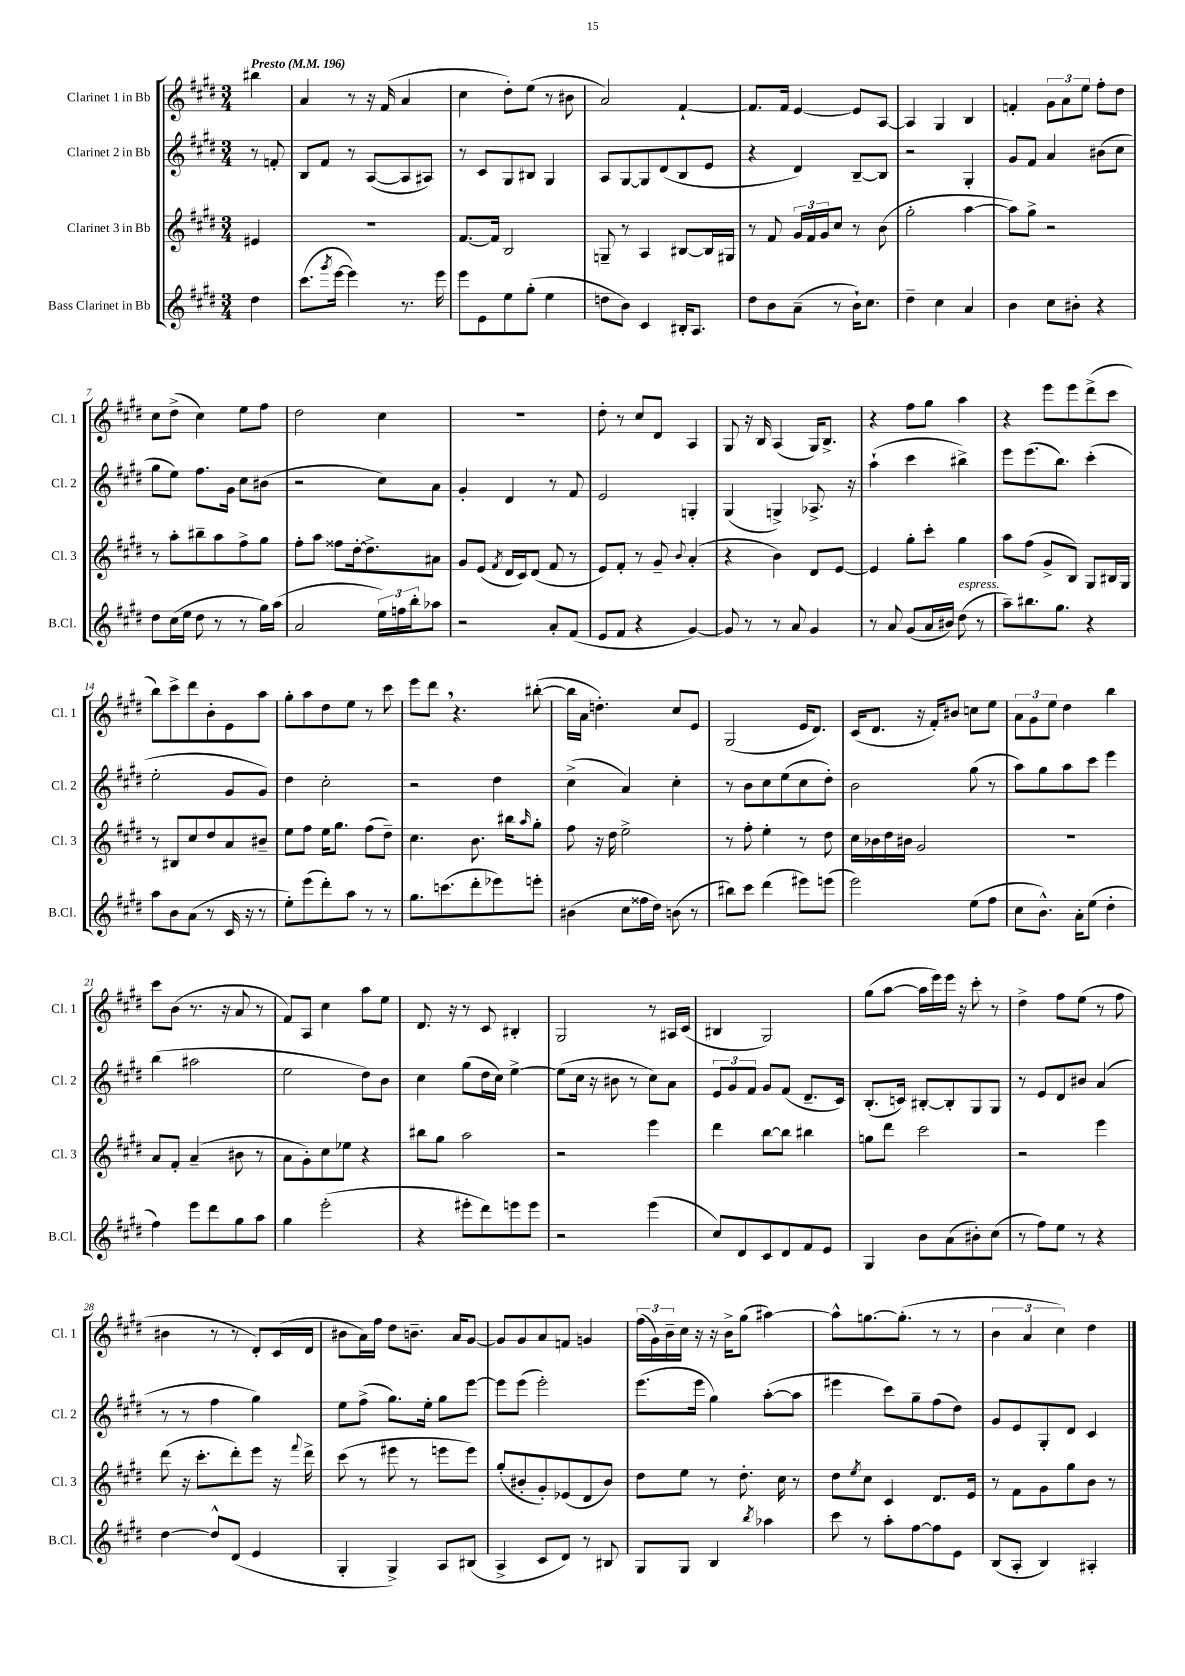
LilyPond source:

<<
\new StaffGroup <<
\new Staff = "s0" \with { instrumentName = "Clarinet 1 in Bb" shortInstrumentName = "Cl. 1" } {
    \clef treble \key e \major \numericTimeSignature \time 3/4 \partial 4 \tempo "Presto" 4 = 196
    bis''4 |
    a'4 r8 r16 fis'16( a'4 |
    cis''4 dis''8-.) e''8( r8 bis'8 |
    a'2) fis'4~-! |
    fis'8. fis'16 e'4~ e'8 a8~ |
    a4 gis4 b4 |
    f'4-. \tuplet 3/2 { gis'8 a'8 e''8 } fis''8-. dis''8 |
    cis''8 dis''8->( cis''4) e''8 fis''8 |
    dis''2 cis''4 |
    R2. |
    dis''8-. r8 cis''8 dis'8 a4 |
    gis8 r16 b16 a4( gis16) b8.-> |
    r4 fis''8 gis''8 a''4 |
    r4 e'''8 e'''8 dis'''8->( cis'''8 |
    b''8) cis'''8-> dis'''8 b'8-. e'8 a''8 |
    gis''8-. a''8 dis''8 e''8 r8 cis'''8 |
    e'''8 dis'''8 \breathe r4. bis''8~-.( |
    bis''16 a'16 d''4.-.) cis''8 e'8 |
    gis2( e'16 dis'8.) |
    cis'16( dis'8. r16 fis'16-.) bis'8 c''8 e''8 |
    \tuplet 3/2 { a'8 gis'8 e''8 } dis''4 b''4 |
    cis'''8 b'8( r8. r16 a'8 r8 |
    fis'8) a8 cis''4 a''8 e''8 |
    dis'8. r16 r8 cis'8 bis4-. |
    gis2 r8 ais16 cis'16( |
    bis4 gis2) |
    gis''8( a''8~ a''16 e'''16) e'''16 r16 cis'''8-. r8 |
    dis''4-> fis''8 e''8( r8 fis''8 |
    bis'4 r8 r8 dis'8-.) cis'16( dis'16 |
    bis'8 a'16) fis''16 dis''8 b'8.-- a'16 gis'8~ |
    gis'8 gis'8 a'8 f'8 g'4 |
    \tuplet 3/2 { fis''16( gis'16) b'16-- } cis''16 r16 r16 b'16-> gis''8( ais''4~) |
    ais''8-^ g''8.~ g''8.-.( r8 r8 |
    \tuplet 3/2 { b'4 a'4 cis''4) } dis''4 \bar "|." |
}
\new Staff = "s1" \with { instrumentName = "Clarinet 2 in Bb" shortInstrumentName = "Cl. 2" } {
    \clef treble \key e \major \numericTimeSignature \time 3/4 \partial 4
    r8 f'8-. |
    b8 fis'8 r8 a8~( a8 ais8) |
    r8 cis'8 gis8 bis8 gis4 |
    a8 gis8~ gis8 dis'8( b8 e'8 |
    r4 dis'4) b8~-- b8 |
    r2 gis4-. |
    gis'8 fis'8 a'4 bis'8( cis''8 |
    gis''8 e''8) fis''8. gis'16 cis''8 bis'8( |
    r2 cis''8) a'8 |
    gis'4-. dis'4 r8 fis'8 |
    e'2 g4-. |
    gis4( g4->) aes8.-> r16 |
    a''4-!( cis'''4 bis''4->) |
    e'''8 e'''8.( b''8.) cis'''4-.( |
    e''2-. gis'8 gis'8) |
    dis''4 cis''2-. |
    r2 dis''4 |
    cis''4->( a'4) cis''4-. |
    r8 b'8 cis''8 e''8( cis''8 dis''8-.) |
    b'2 gis''8( r8 |
    a''8) gis''8 a''8 cis'''8 e'''4 |
    b''4( ais''2 |
    e''2 dis''8) b'8 |
    cis''4 gis''8( dis''16 cis''16) e''4~-> |
    e''8( cis''16 r16 bis'8 r8 cis''8) a'8 |
    \tuplet 3/2 { e'8 gis'8 fis'8 } gis'8 fis'8( dis'8.-- cis'16) |
    b8.-.( c'16) bis8~-. bis8-. gis8 gis8 |
    r8 e'8 dis'8 bis'8 a'4( |
    r8 r8 fis''4 gis''4) |
    e''8 fis''8->( gis''8.) e''16-. gis''8 e'''8~ |
    e'''8 e'''8( e'''2-.) |
    e'''8.( e'''16 gis''4) a''8~-.( a''8 |
    eis'''4 cis'''8) gis''8-- fis''8( dis''8) |
    gis'8 e'8 gis8-. dis'8 cis'4 \bar "|." |
}
\new Staff = "s2" \with { instrumentName = "Clarinet 3 in Bb" shortInstrumentName = "Cl. 3" } {
    \clef treble \key e \major \numericTimeSignature \time 3/4 \partial 4
    eis'4 |
    R2. |
    fis'8.~ fis'16 b2 |
    g8-- r8 a4 bis8~ bis16 gis16 |
    r8 fis'8 \tuplet 3/2 { gis'16 fis'16 gis'16 } cis''8 r8 b'8( |
    gis''2-. a''4~ |
    a''8) gis''8-> r2 |
    r8 a''8-. bis''8-- a''8 fis''8-> gis''8 |
    fis''8-. a''8 fisis''8 dis''16~-. dis''8.-> ais'8 |
    gis'8 e'8( \acciaccatura { fis'8 } dis'16 cis'16) dis'8( fis'8 r8 |
    e'8) fis'8-. r8 gis'8-- \appoggiatura { b'8 } a'4-.( |
    r4 b'4) dis'8 e'8~ |
    e'4 gis''8-. cis'''8-. gis''4 |
    a''8 fis''8( gis'8-> b8) gis8 bis16 gis16 |
    r8 bis8 cis''8 dis''8 a'8 bis'8-- |
    e''8 fis''8 e''16 gis''8. fis''8( dis''8--) |
    cis''4. b'8. bis''16 \grace { a''16 } gis''8-. |
    fis''8 r16 dis''16 e''2-> |
    r8 fis''8-. e''4-. r8 dis''8 |
    cis''16 bes'16 dis''16 bis'16 gis'2 |
    R2. |
    a'8 fis'8-. a'4--( bis'8 r8 |
    a'8 gis'8-.) cis''8 ees''8 r4 |
    bis''8 gis''8 a''2 |
    r2 e'''4 |
    dis'''4 b''8~ b''8 bis''4 |
    g''8 dis'''8 cis'''2 |
    r2 e'''4 |
    dis'''8( r16 cis'''8.-. dis'''8-.) e'''8 r16 \appoggiatura { fis'''8 } dis'''16-> |
    cis'''8( r8 eis'''8 r8 e'''8 e'''8) |
    gis''8-.( bis'8-. gis'8-.) ees'8( dis'8 bis'8) |
    dis''8 e''8 r8 dis''8.-. cis''16 r8 |
    dis''8 \acciaccatura { e''8 } cis''8 cis'4 dis'8. e'16 |
    r8 fis'8 gis'8 gis''8 b'8 r8 \bar "|." |
}
\new Staff = "s3" \with { instrumentName = "Bass Clarinet in Bb" shortInstrumentName = "B.Cl." } {
    \clef treble \key e \major \numericTimeSignature \time 3/4 \partial 4
    dis''4 |
    cis'''8.( \acciaccatura { gis'''8 } e'''16~ e'''4) r8. e'''16 |
    e'''8 e'8 e''8 gis''8-.( e''4 |
    d''8 b'8) cis'4 bis16-. a8. |
    dis''8 b'8 a'8--( r8 b'16-!) cis''8. |
    dis''4-- cis''4 a'4 |
    b'4 cis''8 bis'8-. r4 |
    dis''8 cis''16( e''16 dis''8 r8 r8 gis''16) a''16( |
    a'2 \tuplet 3/2 { e''16) f''16 b''16-. } aes''8 |
    r2 a'8-. fis'8( |
    e'8 fis'8 r4 gis'4~) |
    gis'8 r8 r8 a'8 gis'4 |
    r8 a'8 gis'8( a'16 bis'16) dis''8^\markup { \italic "espress." }( r8 |
    a''8--) bis''8. gis''8. r4 |
    a''8 b'8 a'8( r8 cis'16 r16 r8 |
    e''8-.) e'''8( dis'''8-.) a''8 r8 r8 |
    gis''8. c'''8.( dis'''8-. ees'''8) e'''8-. |
    bis'4( cis''8 fisis''16 dis''16) b'8( r8 |
    bis''8) cis'''8 dis'''4( eis'''8) e'''8( |
    e'''2) e''8( fis''8 |
    cis''8 b'8.-^) a'16-. e''8( dis''4-. |
    fis''4) e'''8 dis'''8 gis''8 a''8 |
    gis''4 e'''2-.( |
    r4 eis'''8-. dis'''8) e'''8 e'''8 |
    r2 e'''4( |
    cis''8) dis'8 cis'8 dis'8 fis'8 e'8 |
    gis4 b'8 a'8( bis'8-.) cis''8( |
    r8 fis''8) e''8 r8 r4 |
    dis''4~ dis''8-^ dis'8( e'4 |
    gis4-. gis4->) a8 bis8( |
    a4-> cis'8 dis'8) r8 bis8 |
    gis8 gis8 b4 \acciaccatura { b''8 } aes''4 |
    cis'''8 r8 a''8-. fis''8~ fis''8 e'8 |
    b8( a8-. b4) ais4-. \bar "|." |
}
>>
>>
